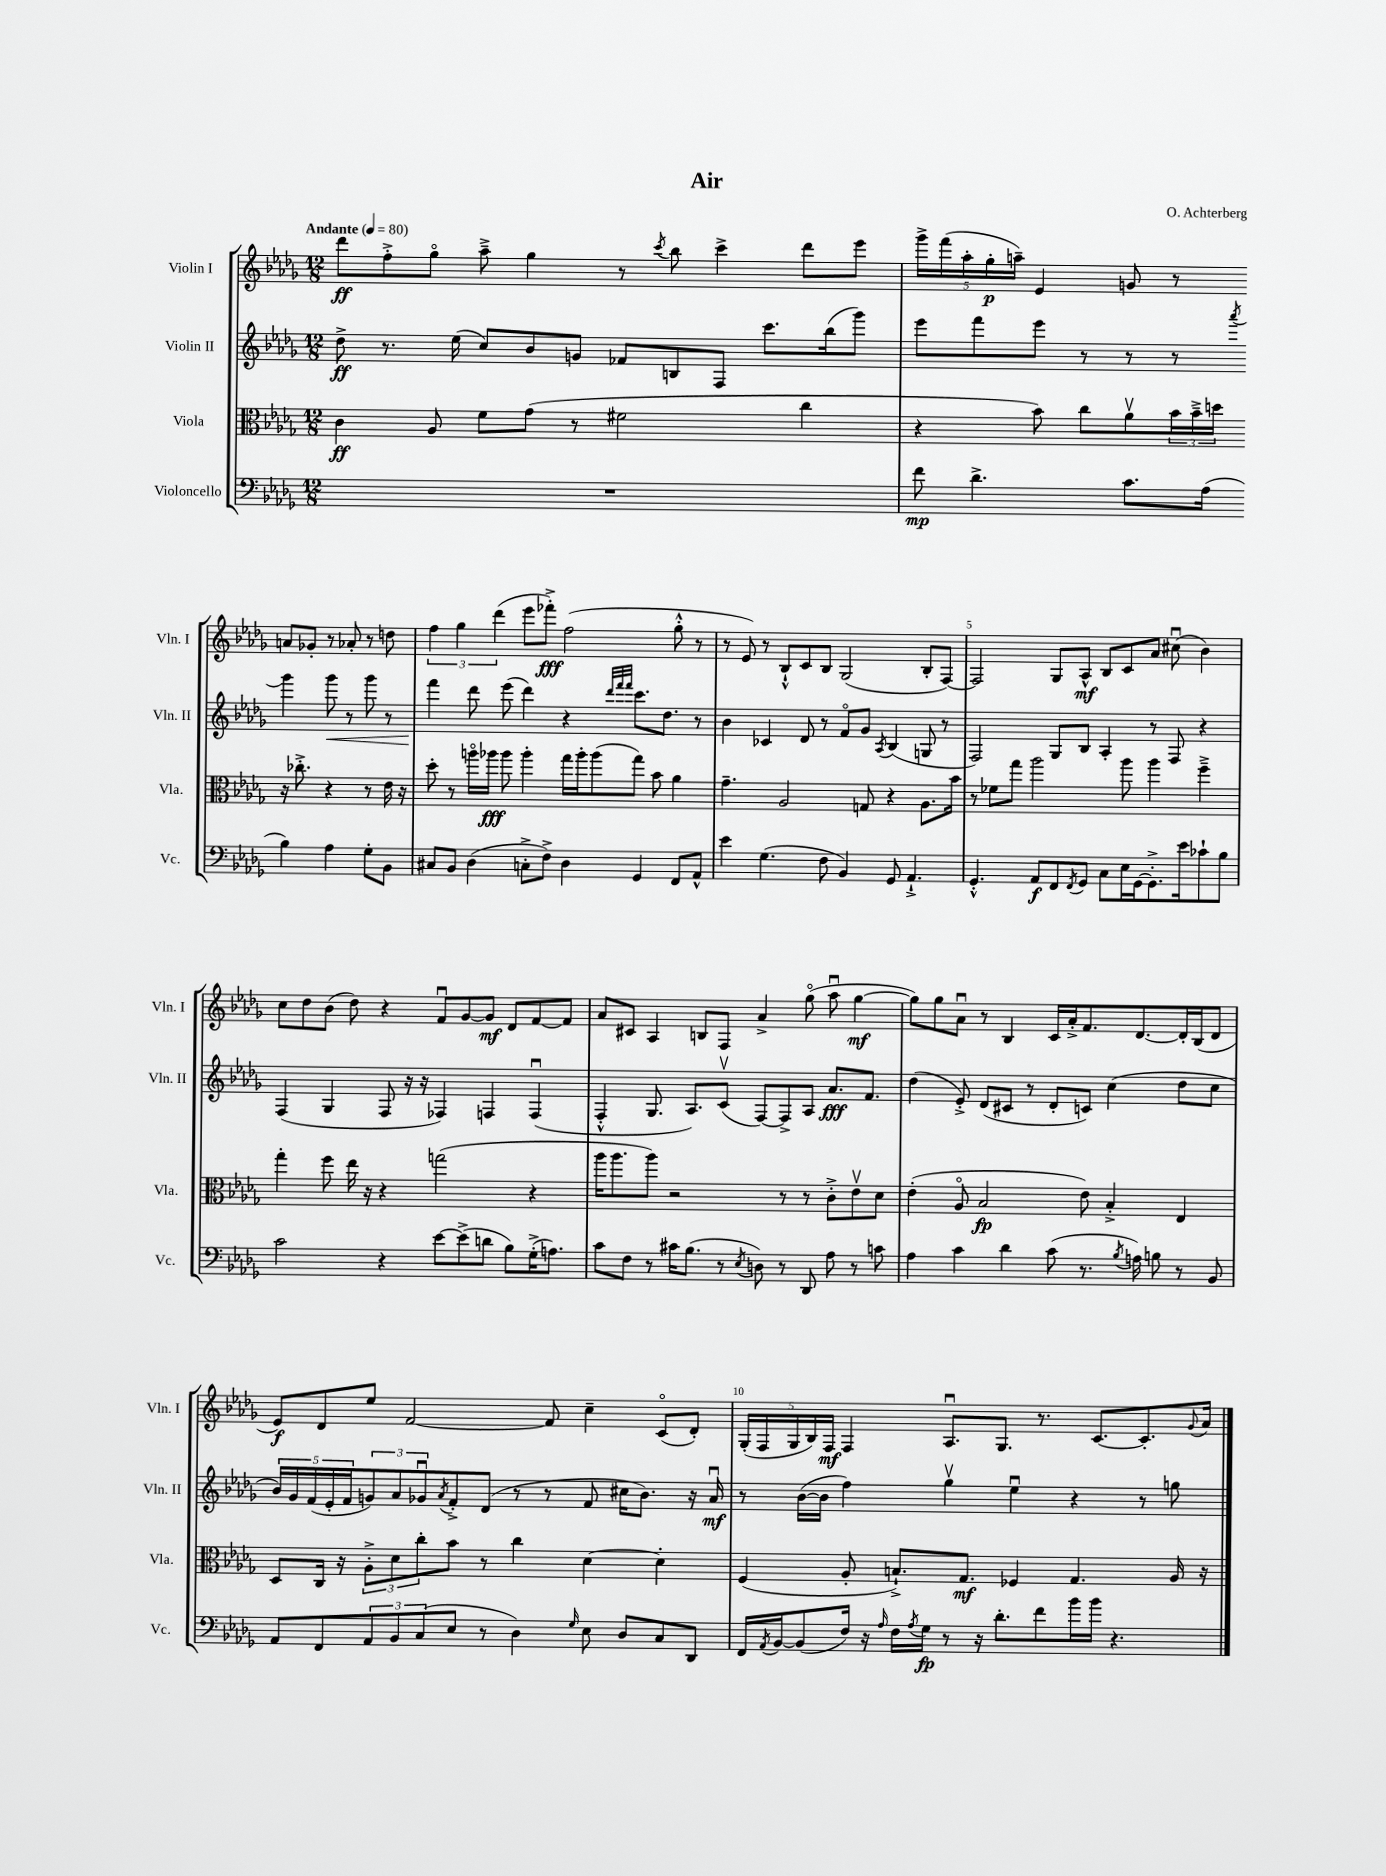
\header { title = "Air" composer = "O. Achterberg" }
<<
\new StaffGroup <<
\new Staff = "s0" \with { instrumentName = "Violin I" shortInstrumentName = "Vln. I" } {
    \clef treble \key des \major \numericTimeSignature \time 12/8 \tempo "Andante" 4 = 80
    des'''8\ff f''8-.-> ges''8\flageolet aes''8---> ges''4 r8 \acciaccatura { c'''8 } bes''8 c'''4-> des'''8 ees'''8 |
    \tuplet 5/4 { ges'''16-> f'''16( aes''16-. ges''16-.\p a''16--) } ees'4 g'8 r8 a'8 ges'8-. r8 aes'8-. r8 d''8 |
    \tuplet 3/2 { f''4 ges''4 des'''4( } ees'''8 fes'''8-.->\fff) f''2( ges''8-.-^ r8 |
    r8 ees'8) r8 bes8-!-^ c'8 bes8 ges2( bes8-. f8~) |
    f2 ges8 aes8-^\mf bes8 c'8 aes'8 cis''8\downbow( bes'4) |
    c''8 des''8 bes'8( des''8) r4 f'8\downbow ges'8~ ges'8\mf des'8 f'8~ f'8 |
    aes'8 cis'8 aes4 b8 f8 aes'4-> ges''8\flageolet( aes''8\downbow ges''4~\mf |
    ges''8) ges''8 aes'8\downbow r8 bes4 c'16 aes'16-.-> f'8. des'8.~ des'16-. bes16( des'8 |
    ees'8\f) des'8 ees''8 f'2~ f'8 c''4-- c'8\flageolet( des'8-.) |
    \tuplet 5/4 { ges16-.( f16 ges16 bes16) f16\mf } f4 aes8.\downbow ges8. r8. c'8.~ c'8.-. \appoggiatura { ges'8 } aes'16 \bar "|." |
}
\new Staff = "s1" \with { instrumentName = "Violin II" shortInstrumentName = "Vln. II" } {
    \clef treble \key des \major \numericTimeSignature \time 12/8
    des''8->\ff r8. ees''16( c''8) bes'8 g'8 fes'8 b8 f8 c'''8. bes''16( ges'''8) |
    ees'''8 f'''8 ees'''8 r8 r8 r8 \acciaccatura { aes'''8 } ges'''4 ges'''8\< r8 ges'''8 r8 |
    f'''4\! des'''8 ees'''8( des'''4) r4 \grace { des'''32 f'''32 f'''32 } c'''8. des''8. r8 |
    bes'4 ces'4 des'8 r8 f'8\flageolet ges'8 \acciaccatura { aes8 } bes4( g8 r8 |
    f2) ges8 bes8 aes4-. r8 f8 r4 |
    f4( ges4 f8 r16 r16 fes4) f4 f4\downbow( |
    f4-.-^ ges8. aes8.) c'8\upbow( f8~) f8-> aes8 aes'8.\fff f'8. |
    des''4( ees'8-.->) des'8( cis'8 r8 des'8-. c'8) c''4( des''8 c''8 |
    \tuplet 5/4 { bes'16) ges'16 f'16( ees'16-. f'16 } \tuplet 3/2 { g'8) aes'8 ges'8\downbow } \acciaccatura { aes'8 } f'8-.-> des'8( r8 r8 f'8 cis''16 bes'8.) r16 aes'16\downbow\mf |
    r8 bes'16~( bes'16 f''4) ges''4\upbow ees''4\downbow r4 r8 g''8 \bar "|." |
}
\new Staff = "s2" \with { instrumentName = "Viola" shortInstrumentName = "Vla." } {
    \clef alto \key des \major \numericTimeSignature \time 12/8
    c'4\ff aes8 f'8 ges'8( r8 fis'2 c''4 |
    r4 bes'8) c''8 aes'8\upbow \tuplet 3/2 { bes'16 bes'16---> d''16 } r16 ces''8.-.-> r4 r8 ees'16 r16 |
    des''8-. r8 a''16\flageolet aes''16\fff aes''8 aes''4-. ges''16 aes''16-. aes''8( ges''8) bes'8 aes'4 |
    ges'4.-- aes2 g8 r4 aes8. bes'16 |
    r8 fes'8 ges''8 aes''2 aes''8 aes''4 f''4---> |
    ges''4-. f''8 ees''16 r16 r4 g''2( r4 |
    aes''16 aes''8. aes''8) r2 r8 r8 c'8-.-> ees'8\upbow des'8 |
    ees'4-.( aes8\flageolet bes2\fp ees'8) bes4-.-> ees4 |
    des8 c16 r16 \tuplet 3/2 { aes8-.-> des'8 c''8-. } bes'8 r8 c''4 des'4~ des'4-. |
    f4( aes8-. b8.-!->) ges8.\mf fes4 ges4. aes16 r16 \bar "|." |
}
\new Staff = "s3" \with { instrumentName = "Violoncello" shortInstrumentName = "Vc." } {
    \clef bass \key des \major \numericTimeSignature \time 12/8
    R1. |
    f'8\mp des'4.-> c'8. aes16( bes4) aes4 ges8-. bes,8 |
    cis8 bes,8 des4( c8-.-> f8->) des4 ges,4 f,8 aes,8-^ |
    ees'4 ges4.( f8 bes,4) ges,8 aes,4.-!-> |
    ges,4.-.-^ aes,8\f f,8 \acciaccatura { f,8 } ges,8 c8 ees16 ges,16~ ges,8.-.-> ees'16 ces'8-! bes8 |
    c'2 r4 ees'8~ ees'8->( d'8 bes8) ges16-.->( a8.) |
    c'8 f8 r8 cis'16 bes8.( r8 \acciaccatura { ees8 } d8) r8 des,8 aes8 r8 c'8 |
    aes4 c'4 des'4 c'8( r8. \acciaccatura { bes8 } a16) b8 r8 bes,8 |
    aes,8 f,8 \tuplet 3/2 { aes,8 bes,8 c8( } ees8 r8 des4) \grace { ges16 } ees8 des8 c8 des,8 |
    f,16 \acciaccatura { aes,8 } bes,16~ bes,8( f16) r16 \grace { aes16 } f16 \acciaccatura { aes8 } ges16\fp r8 r16 des'8.-. f'8 bes'16 bes'16 r4. \bar "|." |
}
>>
>>
\layout { \context { \Score \override BarNumber.break-visibility = ##(#f #t #t) barNumberVisibility = #(every-nth-bar-number-visible 5) } }
